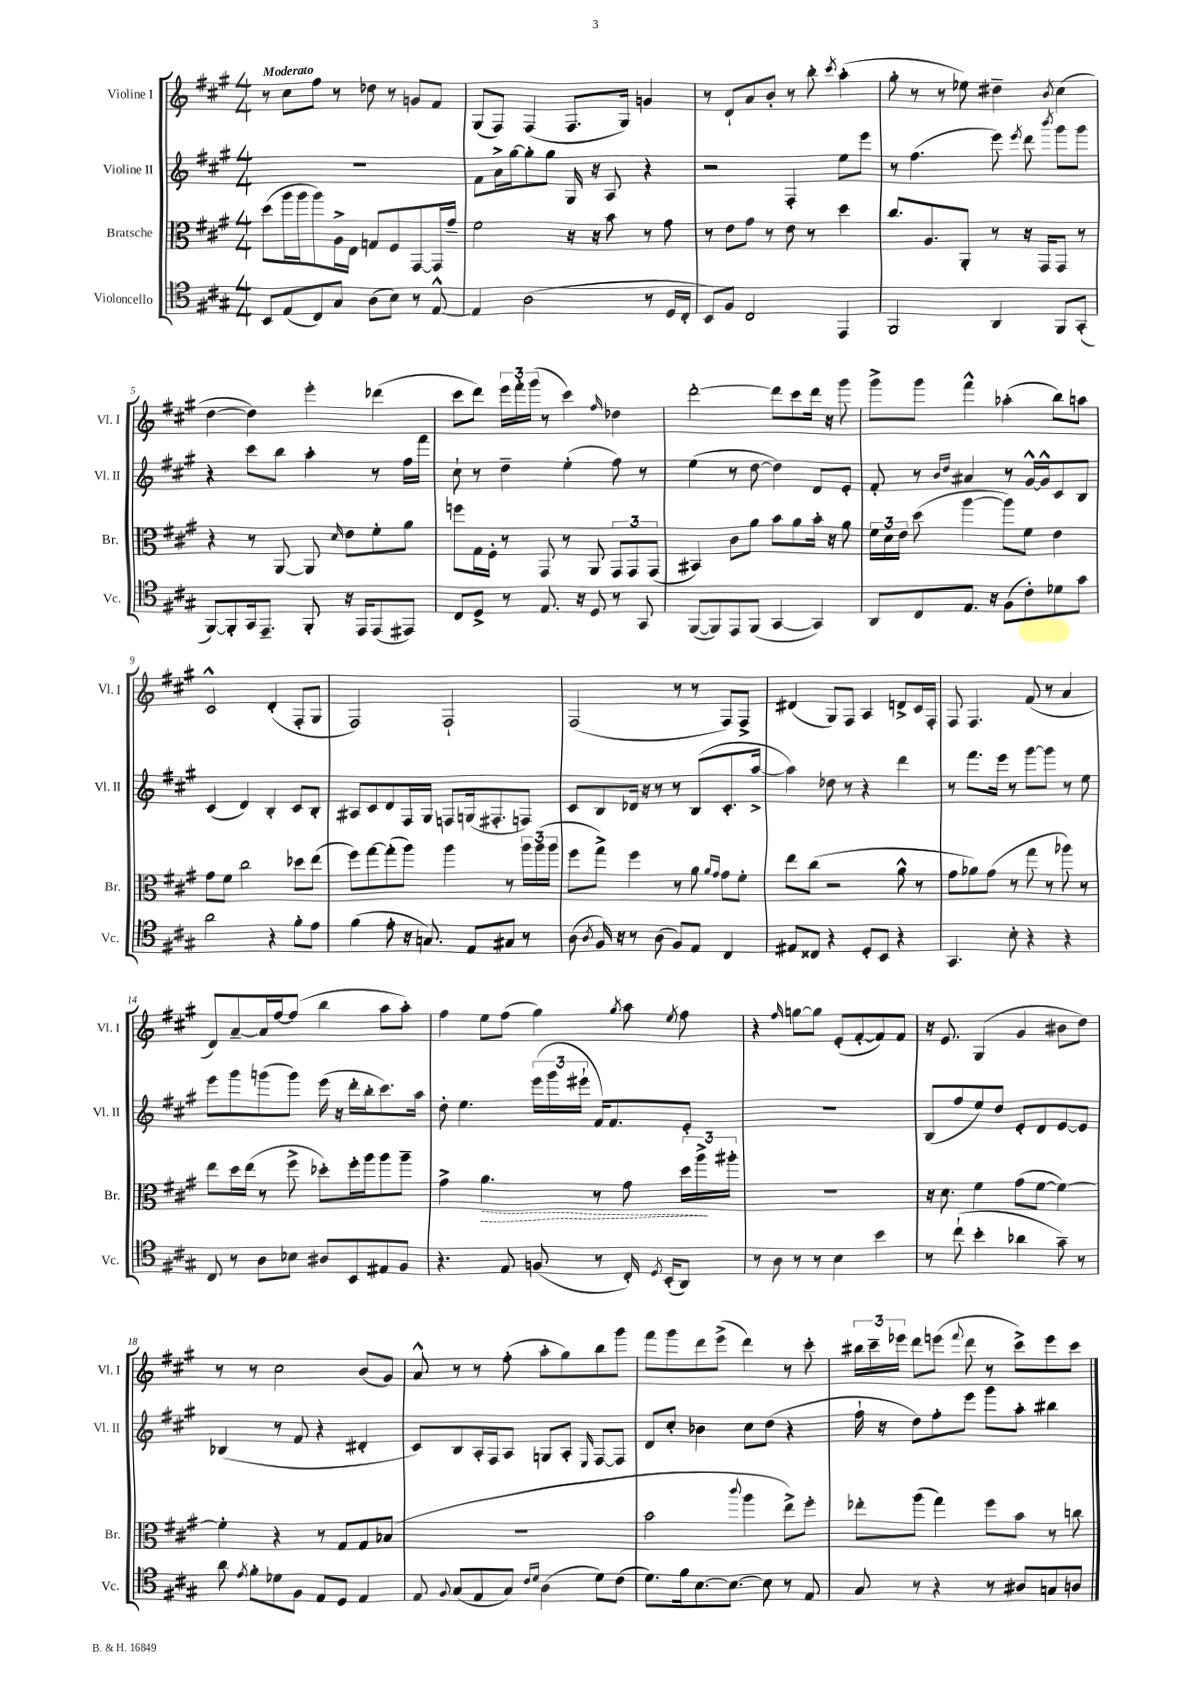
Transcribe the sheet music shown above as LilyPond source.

<<
\new StaffGroup <<
\new Staff = "s0" \with { instrumentName = "Violine I" shortInstrumentName = "Vl. I" } {
    \clef treble \key a \major \numericTimeSignature \time 4/4 \tempo "Moderato"
    \autoBeamOff r8 cis''8[ fis''8] r8 des''8 r8 g'8[ fis'8] |
    gis8[( fis8]) fis4( fis8.[ gis16]) g'4 |
    r8 d'8[-! a'8 b'8]-. r8 b''8-. \acciaccatura { cis'''8 } a''4-.( |
    gis''8-. r8 r8 ees''8) dis''4-- \acciaccatura { b'8 } cis''4( |
    d''4~ d''4) e'''4-. des'''4( |
    cis'''8[ d'''8]) \tuplet 3/2 { e'''16[ fis'''16-. gis'''16]( } r8 cis'''4) \grace { fis''16 } des''4 |
    d'''2~-. d'''8[ cis'''8 d'''16] r16 gis'''8 |
    gis'''8[-> gis'''8] fis'''4-^ aes''4-.( b''8[) a''8] |
    cis'2-^ d'4-.( fis8[-. gis8] |
    fis2) fis2-! |
    fis2( r8 r8 fis8[) fis8]-> |
    dis'4( gis8[) fis8] a4 d'8[-> cis'16 fis16]-. |
    fis8 fis4. fis'8( r8 a'4 |
    d'8[) a'8~-- a'16 fis''16~ fis''8]( b''4 a''8[ a''8]-.) |
    fis''4 e''8[ fis''8]( gis''4) \acciaccatura { gis''8 } a''8 \acciaccatura { e''8 } fis''8 |
    r4 \grace { fis''16 } g''8[~ g''8] e'8[-.( fis'8~-. fis'8) fis'8] |
    r16 e'8. gis4( gis'4 bis'8[ d''8]) |
    r8 r8 cis''2 b'8[( gis'8]) |
    a'8-^ r8 r8 fis''8-.( a''8[-. gis''8) b''8 gis'''8] |
    fis'''8[ gis'''8 d'''8 e'''8]->( d'''4) r8 cis'''8-. |
    \tuplet 3/2 { bis''16[ cis'''16-- ees'''16] } d'''8[ e'''8]( \appoggiatura { fis'''8 } d'''8 r8 cis'''8[->) e'''8 cis'''8] \bar "|." |
}
\new Staff = "s1" \with { instrumentName = "Violine II" shortInstrumentName = "Vl. II" } {
    \clef treble \key a \major \numericTimeSignature \time 4/4
    \autoBeamOff R1 |
    fis'8[ a'16-> gis''16~ gis''8-. gis''8] gis16 r16 a8 r4 |
    r2 fis4-. e''8[ e'''8] |
    r8 fis''4.( e'''8) \acciaccatura { e'''8 } d'''8 \acciaccatura { b'''8 } gis'''8[ gis'''8] |
    r4 cis'''8[ b''8] a''4-. r8 fis''16[ fis'''16] |
    cis''8-! r8 d''4-- e''4-.( fis''8) r8 |
    e''4( r8 d''8~ d''4) d'8[ e'8]-. |
    fis'8-. r8 \grace { b'16[ d''16] } ais'4 r8 gis'16[~-^ gis'16-^ cis'8 b8] |
    cis'4( d'4) b4-. cis'8[ b8]-. |
    ais8[ cis'8 d'8 fis16 gis16] f8[ g16( fis8.-. f8]) |
    cis'8[ b8 des'16] r16 r8 r8 b8[( cis'8.-. a''16]~-> |
    a''4) des''8 r8 r4 d'''4 |
    r8 fis'''8.[ e'''16] r8 gis'''8[~ gis'''8] r8 e''8 |
    e'''8[ gis'''8 g'''8( g'''8]) e'''16( r16 d'''16[-. b''16-. cis'''8.) a''16] |
    d''8-. e''4. \tuplet 3/2 { e'''16[( gis'''16 eis'''16]-! } fis'16[) fis'8. e'8]-. |
    R1 |
    b8[( fis''8 e''8) d''8] e'8[-. d'8 e'8~ e'8] |
    bes4( r8 fis'8 r4 dis'4-. |
    cis'8[) b8 a16-. fis16 a8] g8[ a8]-. \grace { e16 } fis8[~ fis8] |
    d'8[ cis''8]-. bes'4 cis''8[ d''8]( r4 |
    fis''16-! r16 d''8[) fis''8-. e'''8] gis'''8[ a''8]-. bis''4 \bar "|." |
}
\new Staff = "s2" \with { instrumentName = "Bratsche" shortInstrumentName = "Br." } {
    \clef alto \key a \major \numericTimeSignature \time 4/4
    \autoBeamOff d''8[( a''16 a''16 a''8) a16-> e16] g8[ fis8 gis,8~ gis,16 gis'16]-- |
    fis'2 r16 r16 b'8 r8 gis'8 |
    r8 e'8[ gis'8] r8 e'8 r8 d''4 |
    cis''8.[ a8. a,8]-. r8 r16 gis,16[ gis,8] r8 |
    r4 r8 a,8~ a,8 \grace { d'16 } e'8[ fis'8-. a'8] |
    f''8[ gis16 fis16]-. r8 gis,8 r8 a,8 \tuplet 3/2 { gis,8[ gis,8 gis,8]( } |
    bis,4) cis'8[ a'8] b'8[ a'8 b'16]-. r16 a'8 |
    \tuplet 3/2 { fis'16[ d'16 e'16] } d''8( a''4~ a''8[) fis'8] e'4 |
    gis'8[ fis'8] cis''2 des''8[ e''8]( |
    fis''8[) gis''8~ gis''8-.( a''8]) a''4 r8 \tuplet 3/2 { a''16[ a''16( a''16] } |
    fis''8[ gis''8]->) fis''4 r8 a'8 \grace { a'16[ gis'16] } gis'8[ fis'8]-. |
    e''8[ cis''8]( r2 a'8-^ r8 |
    gis'8[ aes'8) gis'8]( r8 gis''8 r8 aes''8) r8 |
    e''8[ d''16 e''16]( r8 fis''8-> des''8[-.) fis''16-. a''16 a''8 a''8]-- |
    gis'4-> \once \override Hairpin.style = #'dashed-line a'4.\> r8 gis'8 \tuplet 3/2 { d''16[ a''16->\! ais''16]-. } |
    R1 |
    r16 d'8. fis'4 gis'8[( fis'8]~ fis'4~) |
    fis'4-. r4 r8 gis8[ gis8 bes8]( |
    R1 |
    b'2 \appoggiatura { cis'''8 } a''4 e''8[->) fis''8]-. |
    ees''8[-. a''8]( gis''4) fis''8[ b'8] r8 c''8 \bar "|." |
}
\new Staff = "s3" \with { instrumentName = "Violoncello" shortInstrumentName = "Vc." } {
    \clef tenor \key a \major \numericTimeSignature \time 4/4
    \autoBeamOff b,8[ e8( cis8) gis8] a8[( b8]) r8 e8~-^ |
    e4 a2( r8 d16[ cis16]-. |
    b,8[) fis8] cis2 e,4 |
    fis,2 a,4 fis,8[ gis,8]-.( |
    fis,8[~) fis,8-. gis,16 e,8.]-- fis,8-. r16 e,16[ e,8( eis,8]) |
    cis8[ d8]-> r8 e8. r16 d8 r8 gis,8 |
    fis,8[~( fis,8) e,8 fis,8]( gis,4~ gis,4) |
    a,8[ cis8 e8.] r16 fis8[( cis'8-.) des'8 gis'8] |
    a'2 r4 fis'8[-. e'8] |
    fis'4( e'8-. r16 g8.) e8[ gis8] r8 |
    a8( \acciaccatura { a8 } fis16) r16 r8 a8( fis8[) e8] cis4 |
    eis8[ cisis8] r4 d8[-. b,8] r4 |
    gis,4. b8-. r4 r4 |
    cis8 r8 a8[ bes8] ais8[ b,8 eis8 fis8] |
    r4. e8 f8( r8 cis16-.) \acciaccatura { d8 } b,16[-.( a,8]) |
    r8 a8 r8 r8 b4 b'4 |
    r8 cis''8-!( b'4-. aes'4 gis'8--) r8 |
    a'8 \acciaccatura { e'8 } fis'8[-. des'8 fis8] e8[ d8] e4 |
    e8 \appoggiatura { fis8 } gis8[( e8 gis8]) \grace { cis'16[ d'16] } a4( d'8[) cis'8]( |
    d'8.[) fis'16 b8.~ b8.]~ b8 r8 e8 |
    gis8 r8 r4 r8 ais8[ g8 a8] \bar "|." |
}
>>
>>
